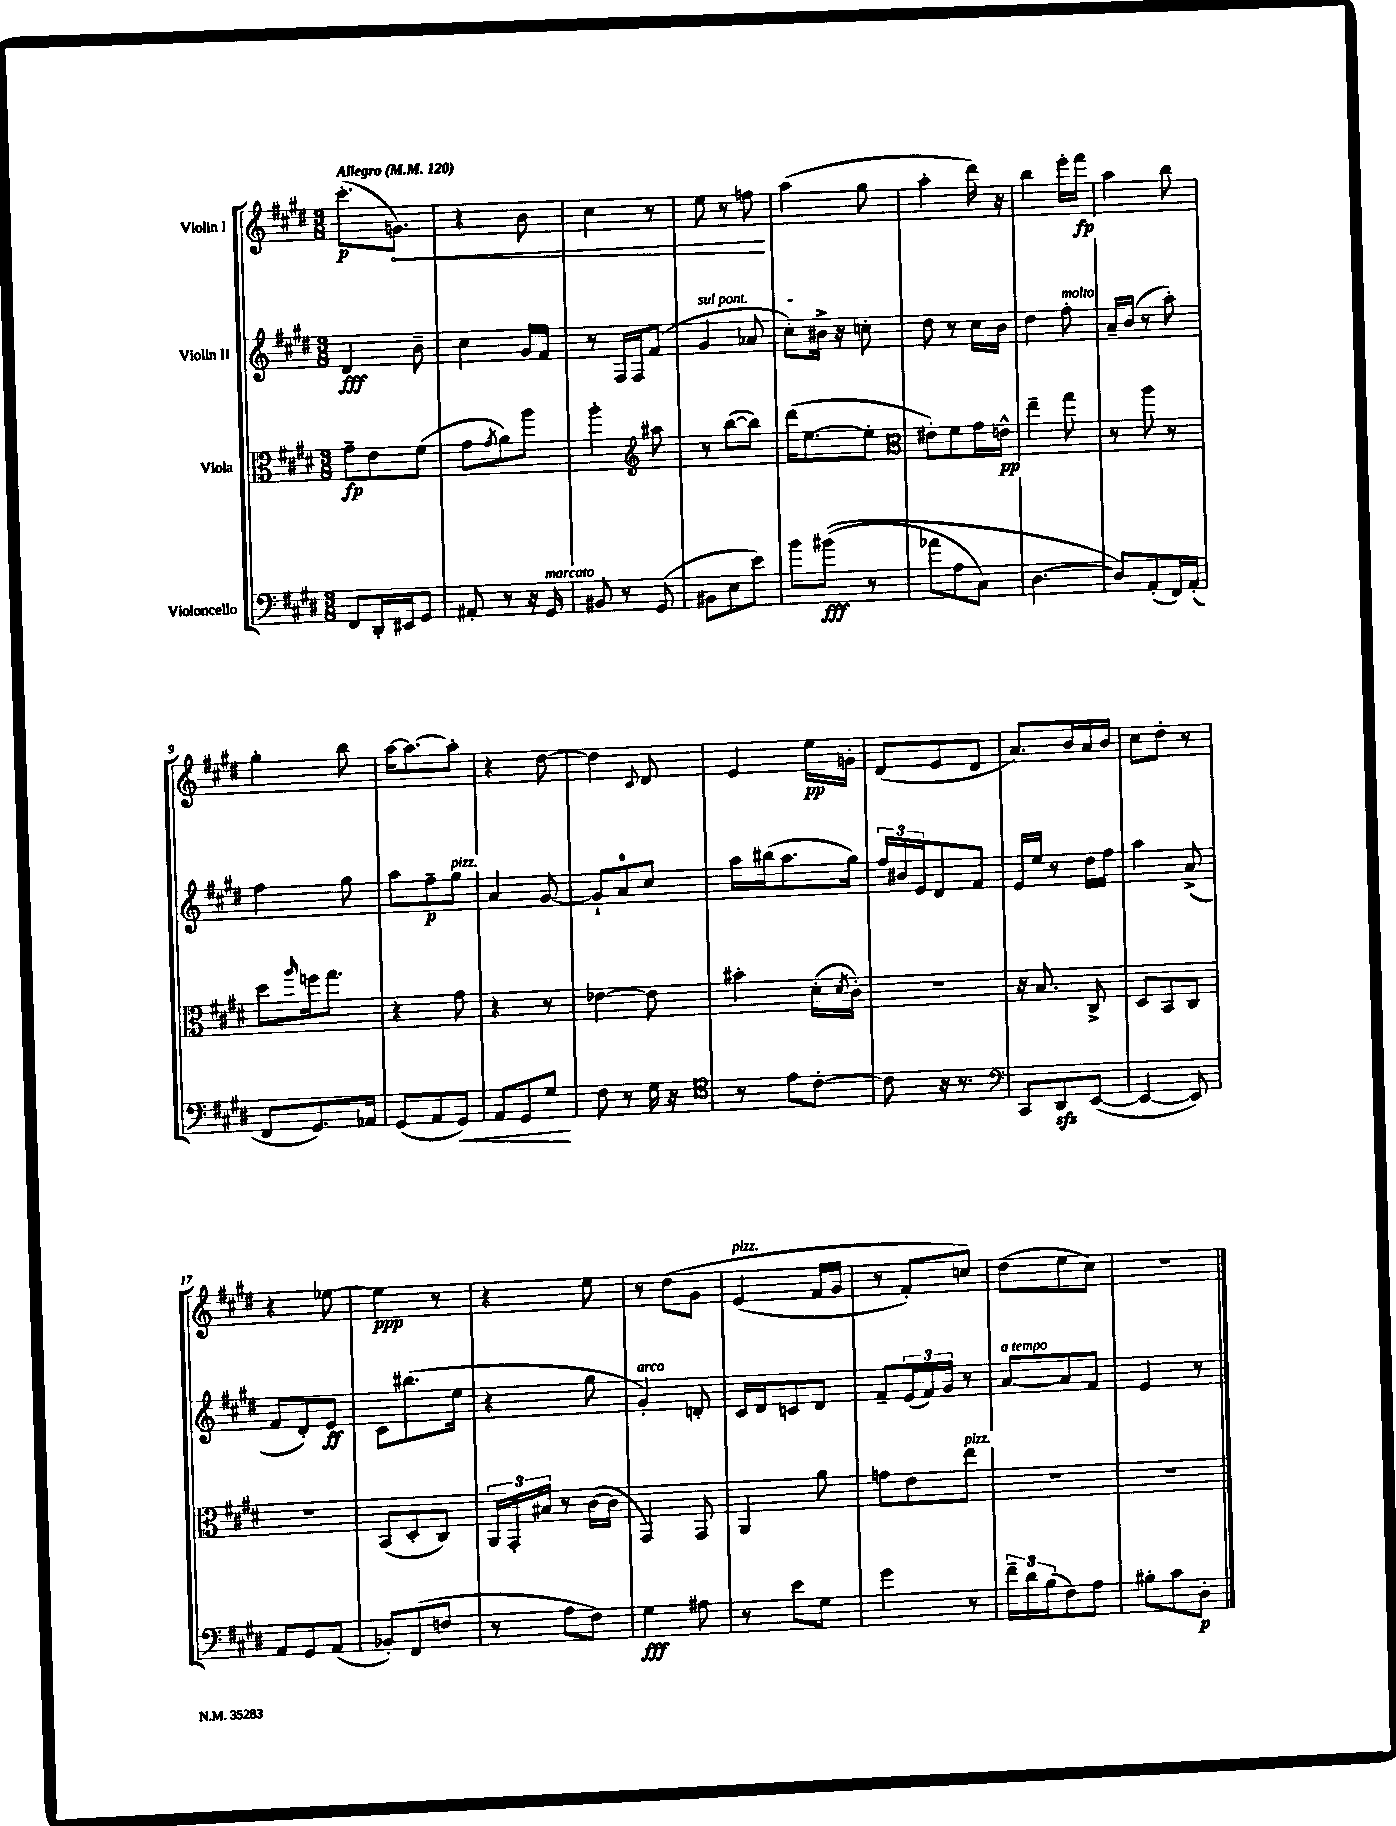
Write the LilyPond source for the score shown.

<<
\new StaffGroup <<
\new Staff = "s0" \with { instrumentName = "Violin I" } {
    \clef treble \key e \major \numericTimeSignature \time 3/8 \tempo "Allegro" 4 = 120
    cis'''8.-.\p( \once \override Hairpin.circled-tip = ##t g'8.\<) |
    r4 b'8 |
    cis''4 r8 |
    e''8 r8 f''8\! |
    a''4( gis''8 |
    a''4-. dis'''16) r16 |
    b''4 e'''16-. fis'''16\fp |
    a''4 b''8 |
    gis''4-. b''8 |
    a''16~ a''8.~ a''8-. |
    r4 dis''8~ |
    dis''4 \appoggiatura { cis'8 } dis'8 |
    e'4 e''16\pp g'16-. |
    dis'8( e'8 dis'8 |
    a'8.) b'16 a'16 b'16 |
    cis''8 dis''8-. r8 |
    r4 ees''8~ |
    ees''4\ppp r8 |
    r4 e''8 |
    r8 dis''8\( gis'8 |
    e'4^\markup { \italic "pizz." }( fis'16 gis'16 |
    r8 fis'8-.) c''8\) |
    dis''8( e''8 cis''8) |
    R4. \bar "|." |
}
\new Staff = "s1" \with { instrumentName = "Violin II" } {
    \clef treble \key e \major \numericTimeSignature \time 3/8
    dis'4\fff b'8-- |
    cis''4 gis'16 fis'16 |
    r8 fis16 fis16 fis'8( |
    \once \override TextSpanner.bound-details.left.text = \markup { \italic "sul pont." } gis'4\startTextSpan aes'8 |
    cis''8-.) bis'16->\stopTextSpan r16 c''8-. |
    dis''8 r8 cis''16 b'16 |
    dis''4 fis''8-.^\markup { \italic "molto" } |
    a'16-- b'16( r8 a''8-.) |
    fis''4 gis''8 |
    a''8 fis''8--\p gis''8^\markup { \italic "pizz." } |
    a'4 gis'8~ |
    gis'8-! a'8-0 cis''8 |
    a''16 bis''16( a''8. gis''16) |
    \tuplet 3/2 { fis''16 bis'16 e'16 } dis'8 fis'8 |
    e'16 e''16 r8 dis''16 fis''16 |
    a''4 a'8->( |
    fis'8 dis'8-.) e'8\ff |
    cis'8 bis''8.( e''16 |
    r4 gis''8 |
    gis'4-.^\markup { \italic "arco" }) d'8-. |
    cis'16 dis'16 c'8 dis'8 |
    fis'8-- \tuplet 3/2 { e'16( fis'16) gis'16 } r8 |
    a'8~^\markup { \italic "a tempo" } a'8 fis'8 |
    e'4 r8 \bar "|." |
}
\new Staff = "s2" \with { instrumentName = "Viola" } {
    \clef alto \key e \major \numericTimeSignature \time 3/8
    gis'8--\fp e'8 fis'8( |
    gis'8 \acciaccatura { gis'8 } a'8) a''8 |
    a''4-. \clef treble ais''8 |
    r8 b''8~( b''8) |
    dis'''16( e''8.~ e''8-. |
    \clef alto eis'8-.) fis'8 gis'16 e'16-^\pp |
    e''4-- gis''8 |
    r8 a''8 r8 |
    dis''8 \grace { a''16 } f''16 gis''8. |
    r4 gis'8 |
    r4 r8 |
    ees'4~ ees'8 |
    bis'4-. dis'16-.( \acciaccatura { dis'8 } cis'16-.) |
    R4. |
    r16 b8. cis8-> |
    dis8 b,8 cis8 |
    R4. |
    b,8( dis8-. cis8) |
    \tuplet 3/2 { a,16 gis,16-. bis16 } r8 cis'16~( cis'16 |
    gis,4) gis,8 |
    a,4 a'8 |
    g'8 e'8 e''8^\markup { \italic "pizz." } |
    R4. |
    R4. \bar "|." |
}
\new Staff = "s3" \with { instrumentName = "Violoncello" } {
    \clef bass \key e \major \numericTimeSignature \time 3/8
    fis,8 dis,16-. eis,16 gis,8 |
    ais,8-. r8 r16 gis,16^\markup { \italic "marcato" } |
    bis,8 r8 gis,8( |
    bis,8 e8 e'8) |
    b'8 bis'8\fff(\( r8 |
    aes'8 a8 cis8) |
    dis4.~ |
    dis8\) a,8-.( fis,16) a,16-.( |
    fis,8 gis,8.) aes,16 |
    gis,8( a,8 gis,8\<) |
    a,8 gis,8 gis8\! |
    fis8 r8 gis16 r16 |
    \clef tenor r8 e'8 cis'8~-. |
    cis'8 r16 r8. |
    \clef bass cis,8 dis,8\sfz e,8~( |
    e,4~ e,8) |
    a,8 gis,8 a,8( |
    bes,8-.) fis,8( f8 |
    r8 a8 fis8) |
    gis4\fff ais8 |
    r8 e'8 gis8 |
    gis'4 r8 |
    \tuplet 3/2 { fis'16-- dis'16 b16( } fis8) a8 |
    bis8-. cis'8 dis8-.\p \bar "|." |
}
>>
>>
